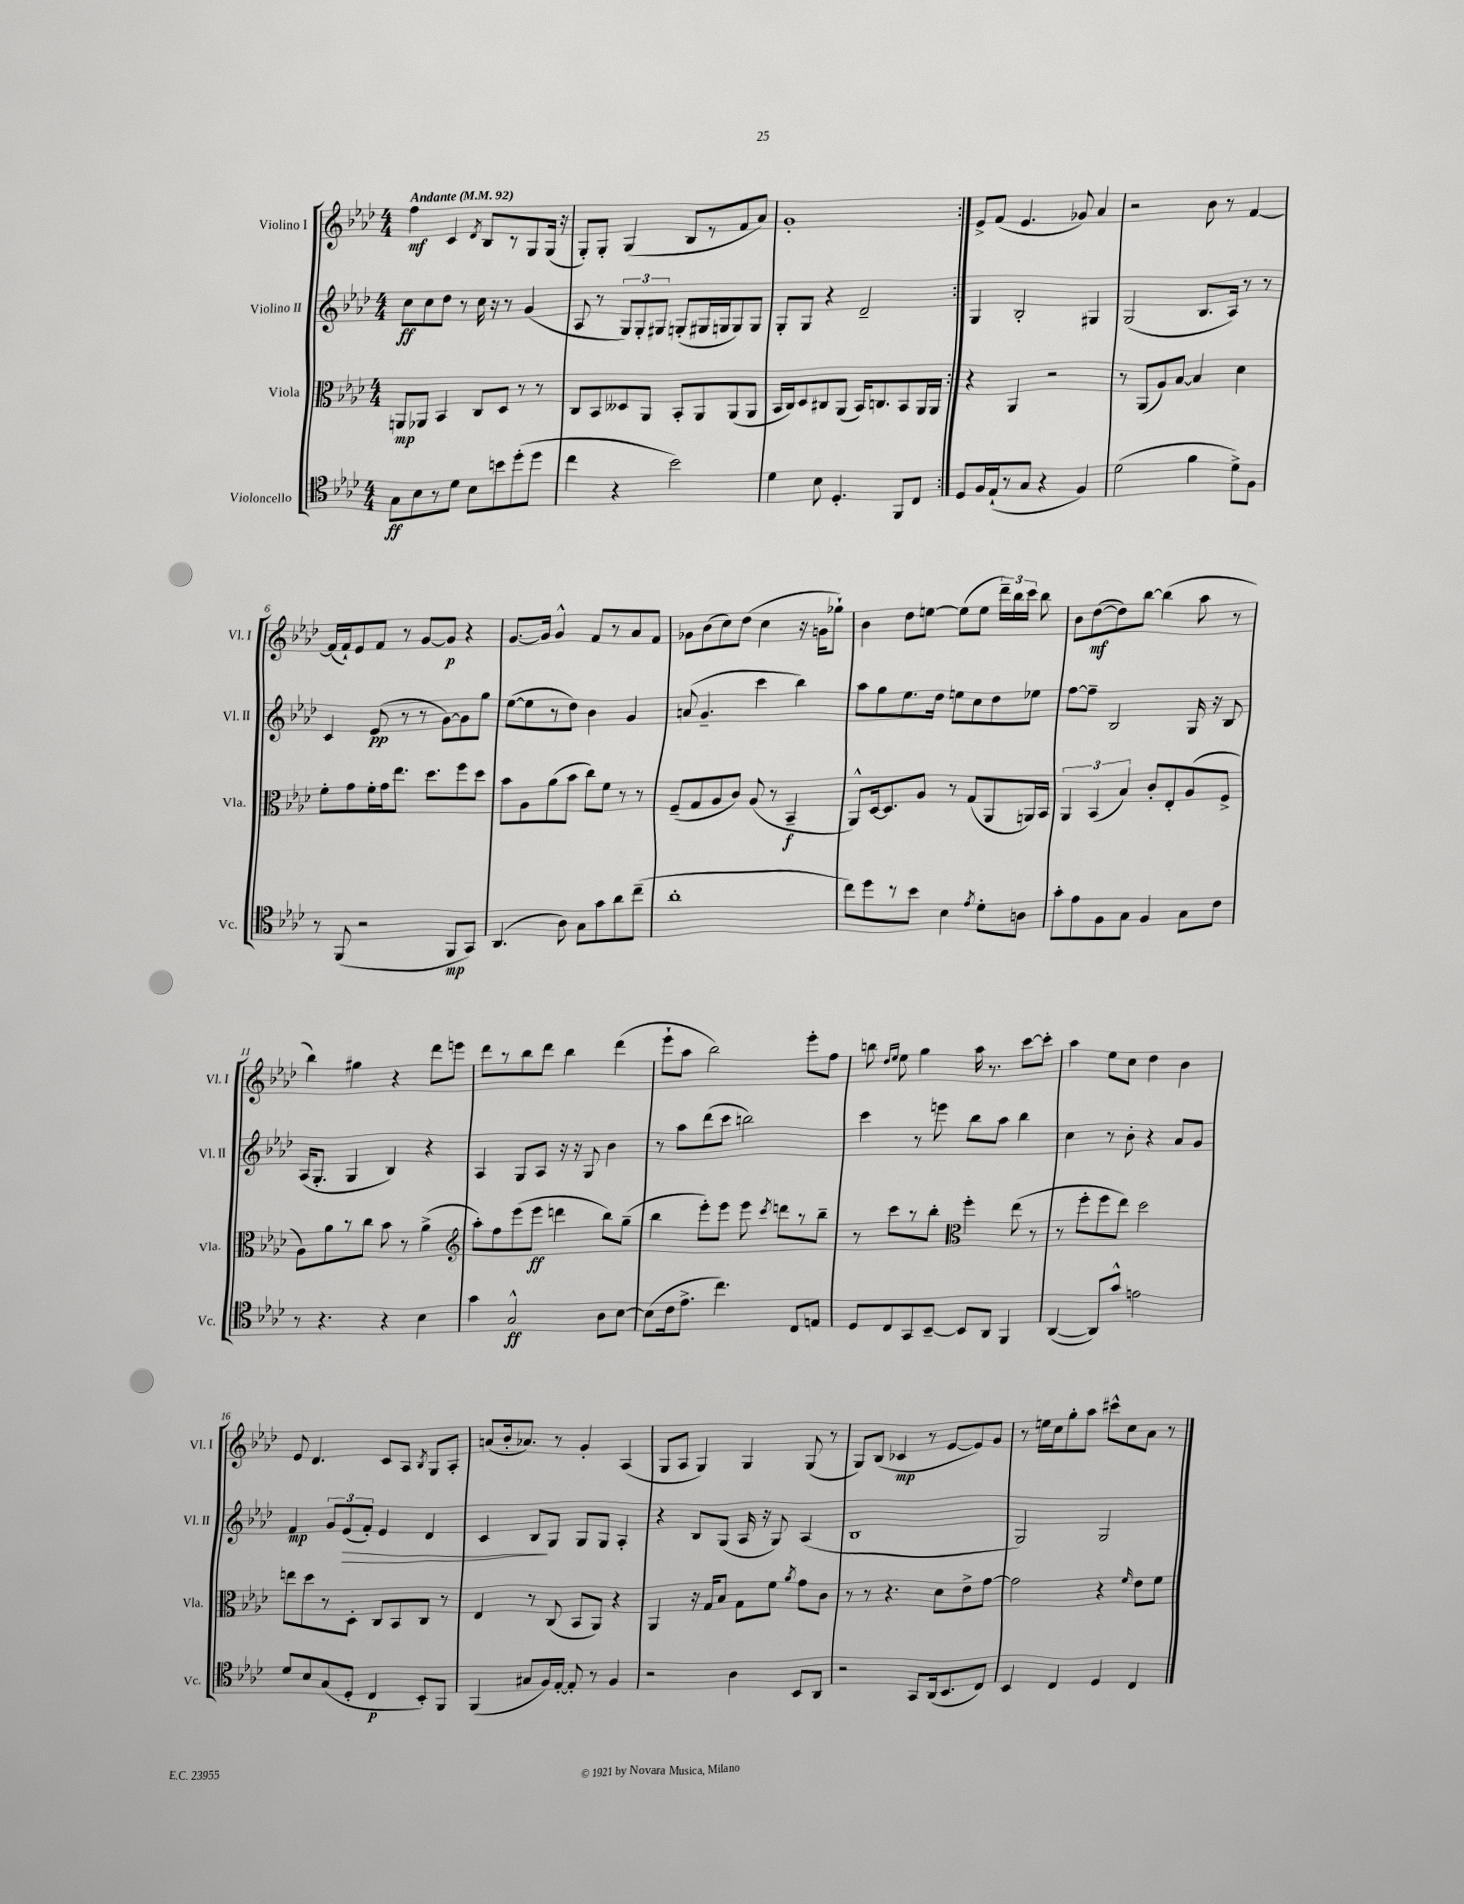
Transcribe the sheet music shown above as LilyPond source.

<<
\new StaffGroup <<
\new Staff = "s0" \with { instrumentName = "Violino I" shortInstrumentName = "Vl. I" } {
    \clef treble \key aes \major \numericTimeSignature \time 4/4 \tempo "Andante" 4 = 92
    \autoBeamOff \repeat volta 2 { f''4\mf c'4 \acciaccatura { des'8 } bes8[ r8 g8 g16]( r16 |
    g8[-.) g8]-. g4( bes8[ r8 f'8 aes'8]) |
    g'1-. | }
    ees'8[-> f'8]( ees'4. ges'8) aes'4 |
    r2 bes'8 r8 f'4~ |
    f'16[( f'16-!) ees'8 f'8] r8 g'8[~ g'8]\p r4 |
    g'8.[~ g'16] g'4-^ f'8[ r8 aes'8 f'8] |
    ges'8[ bes'8( c''8) des''8]( c''4 r16 g'16[ ges''8]-!) |
    bes'4 des''8[ e''8]~ e''8[( e''8] \tuplet 3/2 { des'''16[--) bes''16 c'''16] } bes''8 |
    bes'8[ des''8~\mf( des''8) bes''8]~ bes''4( aes''8 r8 |
    bes''4) gis''4 r4 des'''8[ e'''8] |
    des'''8[ r8 bes''8 des'''8] bes''4 des'''4( |
    ees'''8[-! aes''8] bes''2) ees'''8[-. f''8] |
    b''8 \grace { des''16[ ees''16] } ees''8 g''4 aes''16 r8. c'''8[~ c'''8]-. |
    aes''4 ees''8[ c''8] des''4 bes'4 |
    ees'8 des'4. c'8[ aes8] \acciaccatura { bes8 } g8[ aes8]-. |
    a'8[( bes'16-. aes'8.]) r8 g'4-. aes4( |
    g8[ aes8] g4) g4 g8( r8 |
    g8[) bes8]( ces'4\mp r8 ees'8[~ ees'8) g'8] |
    r8 e''16[ c''16 g''8-. aes''8] cis'''8[-^ c''8 aes'8] r8 \bar "|." |
}
\new Staff = "s1" \with { instrumentName = "Violino II" shortInstrumentName = "Vl. II" } {
    \clef treble \key aes \major \numericTimeSignature \time 4/4
    \autoBeamOff \repeat volta 2 { c''8[\ff c''8 des''8] r8 c''16 r16 r8 g'4( |
    aes8 r8 \tuplet 3/2 { g8[) g8-. gis8] } g8[-.( gis16 g16 g8) g8] |
    g8[-. g8] r4 des'2-- | }
    g4 bes2-. gis4 |
    g2( bes8.[ aes16]) r8 r8 |
    c'4 ees'8\pp( r8 r8 g'8[~) g'8 g''8] |
    ees''8[~( ees''8 r8 des''8]) bes'4 g'4 |
    a'8( g'4.-- c'''4 bes''4) |
    aes''8[ g''8 ees''8. des''16] e''8[ c''8 des''8 ees''8] |
    f''8[~ f''8]-- bes2 g16 r16 bes8 |
    aes16[( g8.]-. g4 bes4) r4 |
    aes4 g8[ aes8] r16 r16 g8 bes'4 |
    r8 aes''8[ des'''8( c'''8] b''2) |
    c'''4 r8 e'''8 bes''8[ aes''8] bes''4 |
    c''4 r8 bes'8-. r4 aes'8[ g'8] |
    f'4\mp \tuplet 3/2 { g'8[ ees'8\>( f'8]-.) } ees'4 des'4 |
    c'4 bes8[\! g8] g8[ g8] aes4-. |
    r4 bes8[ g8]( aes16 r16 g8) aes4( |
    bes1 |
    g2) g2 \bar "|." |
}
\new Staff = "s2" \with { instrumentName = "Viola" shortInstrumentName = "Vla." } {
    \clef alto \key aes \major \numericTimeSignature \time 4/4
    \autoBeamOff \repeat volta 2 { a,8[\mp aes,8] bes,4 c8[ des8] r8 r8 |
    c8[ bes,8 deses8 aes,8] bes,8[-. aes,8 aes,8( aes,8] |
    bes,16[ c16) des8 cis8 aes,8]( bes,16[) c8. bes,8 aes,16 aes,16] | }
    r4 aes,4 r2 |
    r8 aes,8[( aes8) bes8]~ bes4 des'4 |
    f'8[-. g'8 f'16-. g'16 ees''8.] des''8.[ f''8 des''8] |
    bes'8[ aes8 aes'8( bes'8] c''8[) f'8] r8 r8 |
    f8[--( g8 aes8 c'8]) aes8( r8 bes,4--\f |
    aes,8[-^) des16~ des8. aes8] r8 g8[( aes,8 a,16) bes,16] |
    \tuplet 3/2 { aes,4 bes,4( bes4) } c'8[-. ees8-. aes8( f8]-> |
    aes8[) aes'8 r8 c''8] bes'8 r8 aes'4->( |
    \clef treble aes''8[-.) f''8 ees'''8( ees'''8]\ff d'''4 bes''8[) g''8]--( |
    bes''4 ees'''8[-.) ees'''8] ees'''8 \acciaccatura { c'''8 } d'''8[ r8 bes''8]-- |
    r8 c'''8[ r8 bes''8]-. \clef alto f''4-. ees''8( r8 |
    r8 f''8[-. f''8 ees''8]) des''2 |
    e''8[ des''8 r8 des8]-. c8[ bes,8 c8] r8 |
    ees4 r8 c8( bes,8[ aes,8]) r4 |
    aes,4 r16 g16[ bes8] g8[ f'8] \acciaccatura { aes'8 } g'8[ c'8] |
    r8 r8 r4. des'8[ ees'8-> g'8]~ |
    g'2 r4 \grace { f'16 } ees'8[ f'8] \bar "|." |
}
\new Staff = "s3" \with { instrumentName = "Violoncello" shortInstrumentName = "Vc." } {
    \clef tenor \key aes \major \numericTimeSignature \time 4/4
    \autoBeamOff \repeat volta 2 { g8[\ff bes8 r8 des'8] bes8[ b'8 des''8-.( des''8] |
    c''4 r4 bes'2) |
    des'4 bes8 des4.-. f,8[ c8] | }
    des8[ f16 ees16-!( r8 g8] r4 f4) |
    des'2( f'4 des'8[->) f8] |
    r8 f,8( r2 f,8[\mp g,8]) |
    aes,4.( aes8) g8[ g'8 aes'8 c''8]--( |
    aes'1-. |
    c''8[) des''8 r8 bes'8] bes4 \acciaccatura { ees'8 } des'8[-. a8] |
    g'8[-. ees'8 f8 g8] f4 g8[ c'8] |
    r8 r4. r4 bes4 |
    g'4 g2-^\ff aes8[ bes8]~ |
    bes8[( c'16 ees'8.]-> c''4.) c8[ e8] |
    des8[ c8 g,8 bes,8]~-- bes,8[ aes,8] f,4 |
    aes,4~( aes,8[) g'8]-^ e'2 |
    des'8[ bes8 g8( des8]-. c4\p bes,8[-.) f,8] |
    f,4( gis8[ f16) ees16]~-. ees8-. r8 f4 |
    r2 aes4 bes,8[ aes,8] |
    r2 g,8[ aes,16( bes,8. c8]) |
    bes,4 c4 des4 c4 \bar "|." |
}
>>
>>
